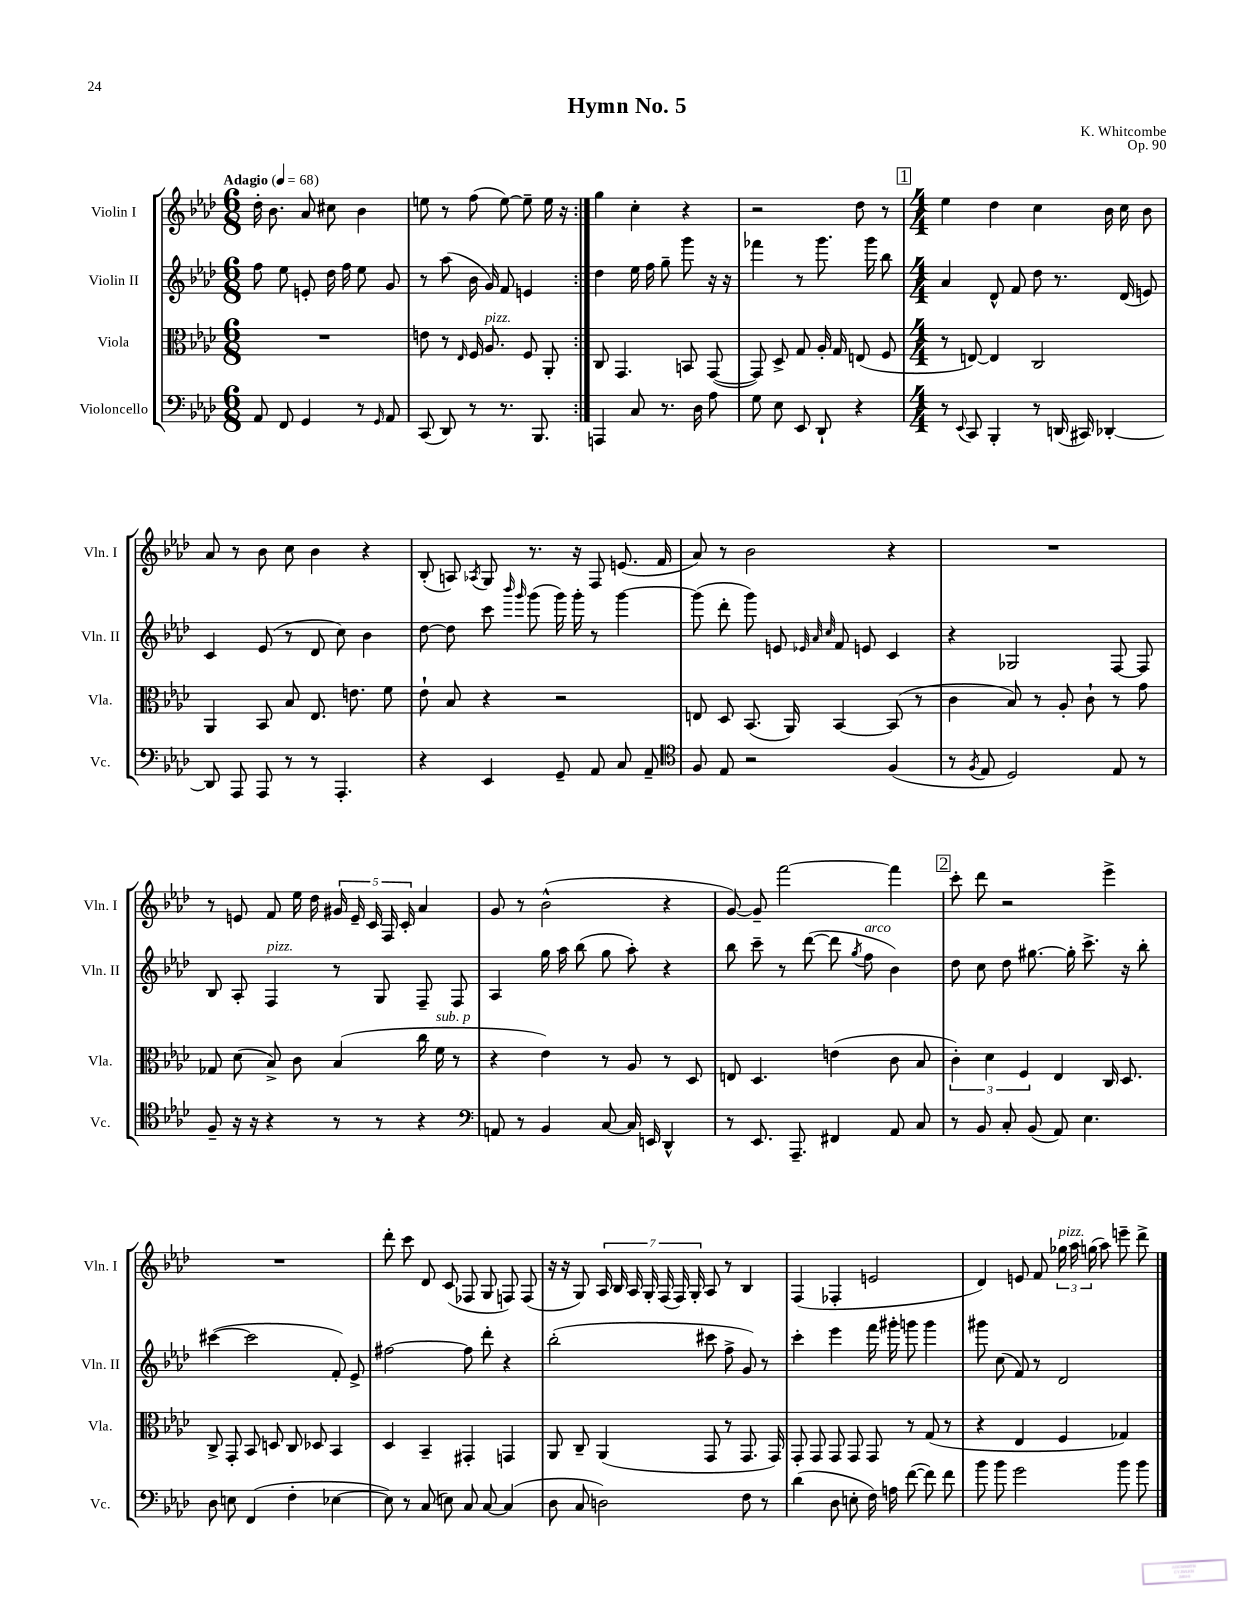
\header { title = "Hymn No. 5" composer = "K. Whitcombe" opus = "Op. 90" }
<<
\new StaffGroup <<
\new Staff = "s0" \with { instrumentName = "Violin I" shortInstrumentName = "Vln. I" } {
    \clef treble \key aes \major \numericTimeSignature \time 6/8 \tempo "Adagio" 4 = 68
    \autoBeamOff \repeat volta 2 { des''16-. bes'8. aes'8 cis''8 bes'4 |
    e''8 r8 f''8( e''8~) e''8-- e''16 r16 | }
    g''4 c''4-. r4 |
    r2 des''8 r8 |
    \mark \markup { \box "1" } \numericTimeSignature \time 4/4 ees''4 des''4 c''4 bes'16 c''16 bes'8 |
    aes'8 r8 bes'8 c''8 bes'4 r4 |
    bes8-.( a8) \acciaccatura { aes8 } g8 r8. r16 f8 e'8.( f'16 |
    aes'8) r8 bes'2 r4 |
    R1 |
    r8 e'8 f'8 ees''16 des''16 \tuplet 5/4 { gis'16 e'16-- c'16 f16 c'16-. } aes'4 |
    g'8 r8 bes'2-^( r4 |
    g'8~) g'8-- f'''2~ f'''4 |
    \mark \markup { \box "2" } c'''8-. des'''8 r2 ees'''4-> |
    R1 |
    des'''8-. c'''8 des'8 c'8( fes8 g8 f8) f8( |
    r16 r16 g8) \tuplet 7/4 { aes16 bes16 aes16 g16-. f16( f16) g16-. } aes8 r8 bes4 |
    f4( fes4-. e'2 |
    des'4) e'8 f'8 \tuplet 3/2 { ges''16^\markup { \italic "pizz." } aes''16 g''16( } aes''8) e'''8-- des'''8-> \bar "|." |
}
\new Staff = "s1" \with { instrumentName = "Violin II" shortInstrumentName = "Vln. II" } {
    \clef treble \key aes \major \numericTimeSignature \time 6/8
    \autoBeamOff \repeat volta 2 { f''8 ees''8 e'8-. des''16 f''16 ees''8 g'8 |
    r8 aes''8( bes'16 g'16) f'8 e'4 | }
    des''4 ees''16 f''16 g''8-- g'''8 r16 r16 |
    fes'''4 r8 g'''8. g'''16 bes''8 |
    \mark \markup { \box "1" } \numericTimeSignature \time 4/4 aes'4 des'8-^ f'8 des''8 r8. des'16( e'8) |
    c'4 ees'8( r8 des'8 c''8) bes'4 |
    des''8~ des''8 c'''8 \grace { bes'''16 g'''16 } g'''8( g'''16) g'''16-. r8 g'''4~ |
    g'''8( des'''8-. g'''8) e'8 \grace { ees'32 aes'32 c''32 } f'8 e'8 c'4 |
    r4 ges2 f8~ f8 |
    bes8 aes8-. f4^\markup { \italic "pizz." } r8 g8 f8-- f8 |
    aes4 g''16 aes''16 bes''8( g''8 aes''8-.) r4 |
    bes''8 c'''8-- r8 des'''8~( des'''8 \acciaccatura { g''8 } f''8^\markup { \italic "arco" } bes'4) |
    \mark \markup { \box "2" } des''8 c''8 des''8 gis''8.~ gis''16-. c'''8.-> r16 bes''8-. |
    cis'''4~( cis'''2 f'8-.) ees'8-> |
    fis''2~ fis''8 des'''8-. r4 |
    bes''2-.( cis'''8 f''8-> g'8) r8 |
    c'''4-. ees'''4 f'''16 gis'''16-. g'''8 g'''4 |
    gis'''8 c''8( f'8) r8 des'2 \bar "|." |
}
\new Staff = "s2" \with { instrumentName = "Viola" shortInstrumentName = "Vla." } {
    \clef alto \key aes \major \numericTimeSignature \time 6/8
    \autoBeamOff \repeat volta 2 { R2. |
    e'8 r8 \grace { ees16 } f16 aes8.^\markup { \italic "pizz." } f8 aes,8-. | }
    c8 g,4. b,8 g,8~( |
    g,8) des8-> g8 aes16-. g16 e8( f8 |
    \mark \markup { \box "1" } \numericTimeSignature \time 4/4 r8 e8~) e4 c2 |
    aes,4 bes,8 bes8 ees8. e'8. f'8 |
    ees'8-! bes8 r4 r2 |
    e8 des8 bes,8.( aes,16) bes,4~ bes,8( r8 |
    c'4 bes8) r8 aes8-. c'8-! r8 g'8 |
    ges8 des'8( bes8->) c'8 bes4( c''16 f'16^\markup { \italic "sub. p" } r8 |
    r4 ees'4) r8 aes8 r8 des8 |
    e8 des4. e'4( c'8 bes8 |
    \mark \markup { \box "2" } \tuplet 3/2 { c'4-.) des'4 f4 } ees4 c16 des8. |
    c8-> g,8-. bes,8 d8 c8 des8 bes,4 |
    des4 bes,4-- gis,4-. g,4 |
    aes,8 c8-- aes,4( g,8 r8 g,8. g,16) |
    g,8-. g,8 g,8 g,8 g,8 r8 g8( r8 |
    r4 ees4 f4 ges4) \bar "|." |
}
\new Staff = "s3" \with { instrumentName = "Violoncello" shortInstrumentName = "Vc." } {
    \clef bass \key aes \major \numericTimeSignature \time 6/8
    \autoBeamOff \repeat volta 2 { aes,8 f,8 g,4 r8 \grace { g,16 } aes,8 |
    c,8( des,8) r8 r8. bes,,8. | }
    a,,4 c8 r8. des16 aes8 |
    g8 ees8 ees,8 des,8-! r4 |
    \mark \markup { \box "1" } \numericTimeSignature \time 4/4 r8 \appoggiatura { ees,8 } c,8 bes,,4-. r8 d,16( cis,16) des,4~-. |
    des,8 aes,,8 aes,,8 r8 r8 aes,,4.-. |
    r4 ees,4 g,8-- aes,8 c8 aes,8-- |
    \clef tenor f8 ees8 r2 f4( |
    r8 \acciaccatura { f8 } ees8 des2) ees8 r8 |
    f8-- r16 r16 r4 r8 r8 r4 |
    \clef bass a,8 r8 bes,4 c8~ c16 e,16 des,4-^ |
    r8 ees,8. aes,,8.-- fis,4 aes,8 c8 |
    \mark \markup { \box "2" } r8 bes,8 c8-. bes,8( aes,8) ees4. |
    des8 e8 f,4( f4-. ees4~ |
    ees8) r8 c8( e8) c8 c8~ c4( |
    des8 c8 d2) f8 r8 |
    des'4( des8 e8-. f16) a16 f'8~( f'8) f'8 |
    bes'8 bes'8 g'2 bes'8 bes'8 \bar "|." |
}
>>
>>
\layout { \context { \Score \remove "Bar_number_engraver" } }
